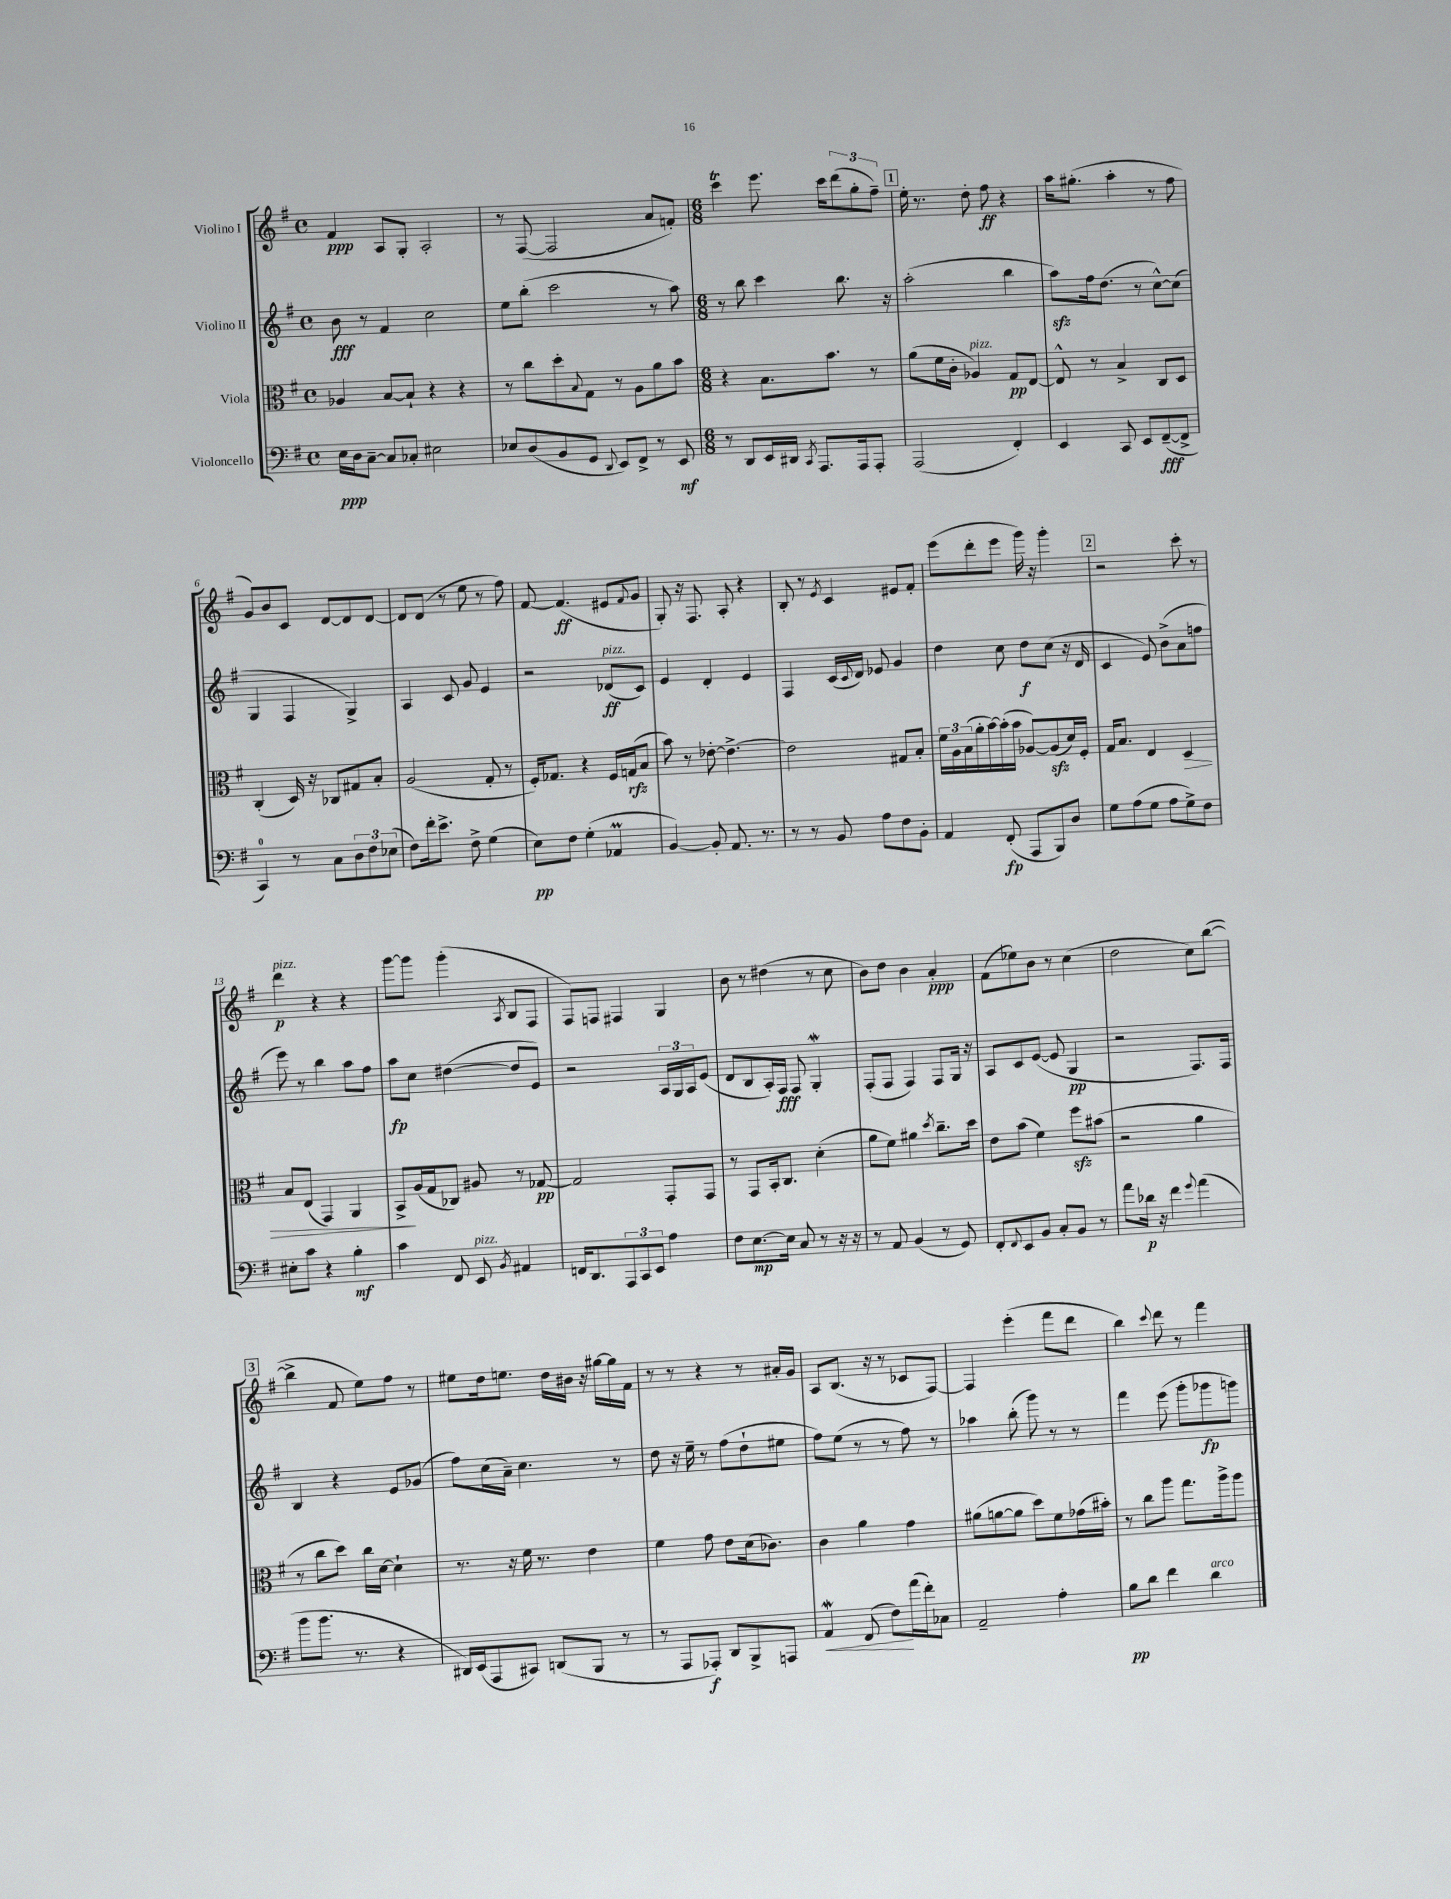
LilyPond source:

<<
\new StaffGroup <<
\new Staff = "s0" \with { instrumentName = "Violino I" } {
    \clef treble \key g \major \defaultTimeSignature \time 4/4
    fis'4\ppp a8 g8-. a2-. |
    r8 fis8~( fis2 a'8 f'8-.) |
    \numericTimeSignature \time 6/8 c'''4\trill e'''8. c'''16 \tuplet 3/2 { d'''8( g''8-. fis''8--) } |
    \mark \markup { \box "1" } e''16-. r8. d''8-. fis''8\ff r4 |
    a''16 gis''8.-.( a''4-. r8 fis''8 |
    g'8) b'8 c'8 d'8~ d'8 d'8~ |
    d'8 d'8( r8 e''8 r8 fis''8) |
    fis'8~ fis'4.\ff( eis'8 \appoggiatura { fis'8 } g'8 |
    g8-.) r16 fis8. a8-. r4 |
    b8-. r8 \acciaccatura { e'8 } c'4 eis'8 fis'8-. |
    e'''8( d'''8-. e'''8 g'''16) r16 g'''4-. |
    \mark \markup { \box "2" } r2 c'''8-. r8 |
    d'''4\p^\markup { \italic "pizz." } r4 r4 |
    g'''8~ g'''8 g'''4-.( \acciaccatura { a8 } b8 fis8 |
    fis8) f8 fis4 g4 |
    b'8 r8 dis''4( r8 c''8 |
    b'8) d''8 b'4 a'4-.\ppp |
    fis'8( ees''8) b'8 r8 c''4( |
    d''2 c''8) b''8~( |
    \mark \markup { \box "3" } b''4-> fis'8 e''8) fis''8 r8 |
    eis''8 d''16 e''8. d''16 bis'16 r16 gis''16~ gis''16 fis'16 |
    r8 r8 r4 r8 ais'16-. g'16 |
    a8 b8.( r16 r8 ces'8 fis8~) |
    fis4 e'''4-.( fis'''8 d'''8 |
    b''4) \appoggiatura { c'''8 } d'''8 r8 fis'''4 \bar "|." |
}
\new Staff = "s1" \with { instrumentName = "Violino II" } {
    \clef treble \key g \major \defaultTimeSignature \time 4/4
    b'8\fff r8 fis'4 c''2 |
    e''8 b''8-.( c'''2 r8 a''8) |
    \numericTimeSignature \time 6/8 r8 b''8 c'''4 b''8. r16 |
    \mark \markup { \box "1" } a''2-.( b''4 |
    a''8\sfz) fis''16 d''8.( r8 c''8~-^) c''8( |
    g4 fis4 g4->) |
    a4 c'8 g'8 e'4 |
    r2 des'8\ff^\markup { \italic "pizz." }( c'8) |
    e'4 d'4-. e'4 |
    fis4 c'16( \appoggiatura { c'8 } d'16) ees'8 g'4 |
    d''4 c''8 d''8\f c''8( r16 d'16 |
    \mark \markup { \box "2" } c'4 e'8) b'8->( a'8 f''8 |
    e'''8) r8 b''4 a''8 fis''8 |
    a''8\fp c''8 dis''4~( dis''8 e'8) |
    r2 \tuplet 3/2 { a16 g16 a16 } e'8( |
    d'8 b8 a16-.) fis16\fff fis8 g4-.\mordent |
    fis8-.( fis8 fis4) fis8 g16 r16 |
    a8 c'8 e'8~( e'8 g4\pp |
    r2 fis8.) fis16 |
    \mark \markup { \box "3" } b4 r4 e'8 ges'8( |
    fis''8) c''16( a'16--) c''4. r8 |
    d''8 r16 e''16-- r8 fis''8( d''8-! eis''8 |
    fis''8) e''8( r8 r8 fis''8) r8 |
    aes''4 b''8-.( g'''8) r8 r8 |
    fis'''4 e'''8( g'''8-. ges'''8\fp g'''8) \bar "|." |
}
\new Staff = "s2" \with { instrumentName = "Viola" } {
    \clef alto \key g \major \defaultTimeSignature \time 4/4
    aes4 b8~ b8-! r4 r4 |
    r8 c''8 d''8-. \appoggiatura { b8 } g8 r8 a8 a'8 b'8 |
    \numericTimeSignature \time 6/8 r4 b8. b'8. r8 |
    \mark \markup { \box "1" } a'8( fis'16 c'16-. aes4^\markup { \italic "pizz." }) g8\pp e8~ |
    e8-^ r8 b4-> c8 d8 |
    c4-.( d16) r16 ces8 gis8 b8-. |
    a2( g8-. r8 |
    fis16-.) ges8. r4 fis16 g16\rfz( b8 |
    b'8) r8 ees'8~-. ees'4.~-> |
    ees'2 gis8 b8-. |
    \tuplet 3/2 { fis'16 a16 b16( } a'16-. b'16~) b'16-.( b'16 aes8~) aes8\sfz( d'16) fis16-. |
    \mark \markup { \box "2" } g16 b8. e4 d4\> |
    b8 e8( g,4) a,4 |
    b,8->\! a16( g16 ces8) ais8 r8 ges8~\pp |
    ges2 g,8-. g,8 |
    r8 g,8 b,16-. c8. d'4-.( |
    a'8 fis'8) ais'4 \acciaccatura { d''8 } c''8.-- d''16 |
    e'8 b'8( fis'4) fis''8\sfz bis'8( |
    r2 a'4 |
    \mark \markup { \box "3" } r8 c''8 d''8) c''16 d'16~ d'4-! |
    r8. r16 fis'16 r8. e'4 |
    fis'4 g'8 e'8 d'16( ces'8.) |
    c'4 a'4 g'4 |
    ais'8( a'8~ a'8 d''8) fis'8 ges'16( bis'16-.) |
    r8 c''8 a''8 g''8. a''16-> a''8 \bar "|." |
}
\new Staff = "s3" \with { instrumentName = "Violoncello" } {
    \clef bass \key g \major \defaultTimeSignature \time 4/4
    e16\ppp d16 c8~-- c8 ces8-. eis2 |
    ees8 d8( b,8 g,8 \appoggiatura { d,8 } e,8) fis,8-> r8 e,8\mf |
    \numericTimeSignature \time 6/8 r8 d,8 e,16 dis,16 \acciaccatura { c,8 } a,,8. a,,16 a,,8-. |
    \mark \markup { \box "1" } a,,2( fis,4-.) |
    e,4 c,8 e,8 fis,8~--\fff( fis,8-> |
    c,4-0) r8 c8 \tuplet 3/2 { d8 fis8 ees8( } |
    fis8) fis'16-. e'8.-> fis8-> g4( |
    e8\pp) fis8 g4-.( aes,4\prall |
    b,4~) b,8-. a,8. r8. |
    r8 r8 b,8 a8 fis8 b,8-. |
    a,4 fis,8-.\fp( a,,8 b,,8) d8 |
    \mark \markup { \box "2" } g8 a8( g8 a8 g8->) fis8 |
    eis8-. c'8 r4 b4-.\mf |
    c'4 fis,8 e,8^\markup { \italic "pizz." } \acciaccatura { b,8 } ais,4 |
    f,16 d,8. \tuplet 3/2 { a,,8 c,8 e,8 } a4 |
    fis8 e8.~\mp e16 c8 r8 r16 r16 |
    r8 a,8 b,4( r8 g,8) |
    fis,8-. \appoggiatura { fis,8 } e,8 b,8 c8-. b,8 r8 |
    a'8 des'16\p r16 fis'4 \appoggiatura { g'8 } a'4( |
    \mark \markup { \box "3" } b'8 b'8. r8. r4 |
    dis,16) e,16( a,,8 cis,8) d,8( b,,8 r8 |
    r8 a,,8 aes,,8-.\f) d,8 b,,8-> a,,8 |
    a,4\mordent\< fis,8( fis8\!) a'16( fis'16-.) ces8 |
    a,2-- a4-. |
    b8\pp d'8 fis'4 d'4^\markup { \italic "arco" } \bar "|." |
}
>>
>>
